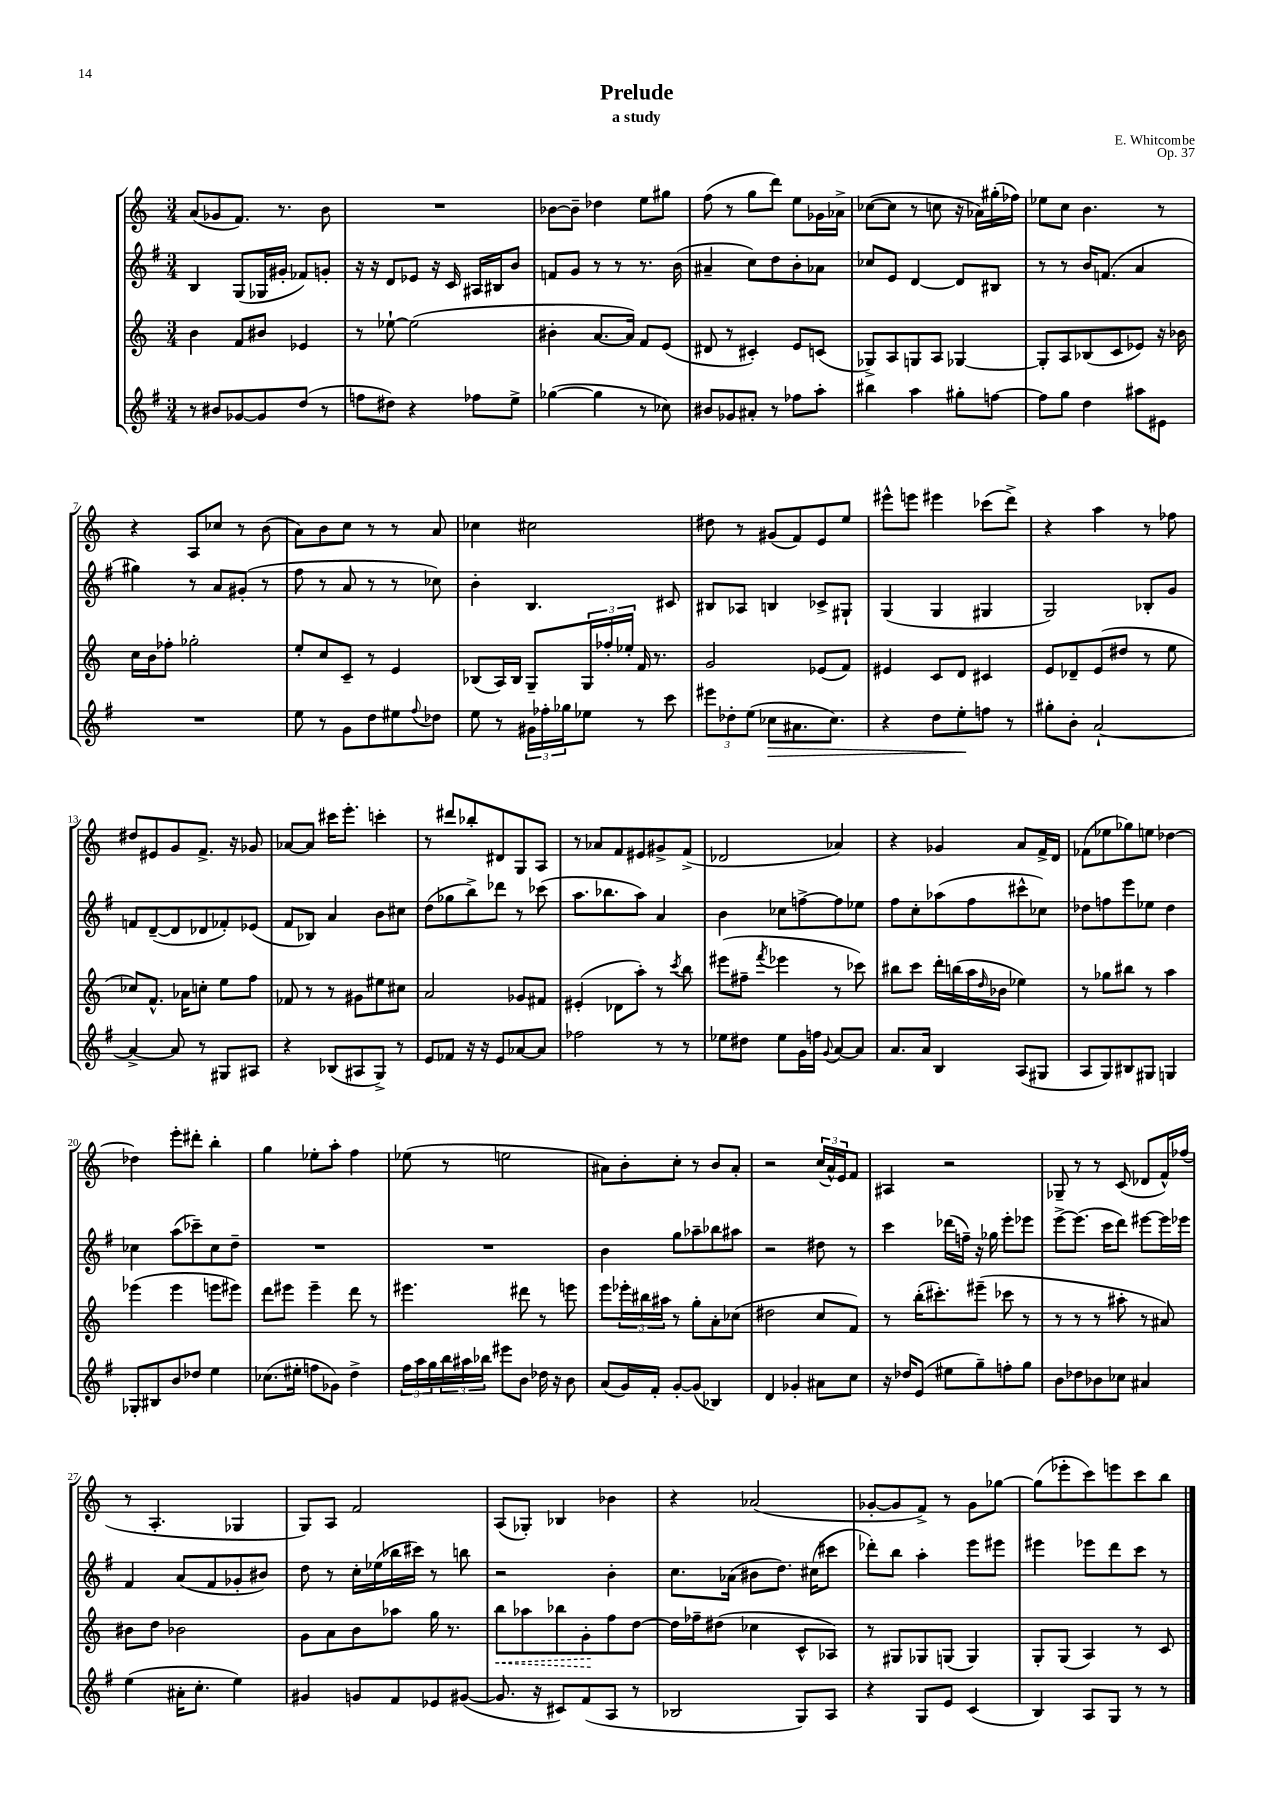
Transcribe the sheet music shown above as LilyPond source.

\header { title = "Prelude" composer = "E. Whitcombe" subtitle = "a study" opus = "Op. 37" }
<<
\new StaffGroup <<
\new Staff = "s0" {
    \clef treble \key c \major \numericTimeSignature \time 3/4
    a'8( ges'8 f'8.) r8. b'8 |
    R2. |
    bes'8~ bes'8-- des''4 e''8 gis''8 |
    f''8( r8 g''8 d'''8) e''8 ges'16 aes'16-> |
    ces''8~( ces''8 r8 c''8 r16 aes'16) gis''16-.( fes''16) |
    ees''8 c''8 b'4. r8 |
    r4 a8 ces''8 r8 b'8( |
    a'8) b'8 c''8 r8 r8 a'8 |
    ces''4 cis''2 |
    dis''8 r8 gis'8( f'8) e'8 e''8 |
    eis'''8-^ e'''8 eis'''4 ces'''8( d'''8->) |
    r4 a''4 r8 fes''8 |
    dis''8 eis'8 g'8 f'8.-> r16 ges'8 |
    aes'8~ aes'8 cis'''16 e'''8.-. c'''4-. |
    r8 dis'''8 bes''8-. dis'8 g8 a8 |
    r8 aes'8 f'8 eis'8 gis'8-> f'8->( |
    des'2 aes'4) |
    r4 ges'4 a'8 f'16-> d'16 |
    fes'8( ees''8 ges''8) e''8 des''4~ |
    des''4 e'''8-. dis'''8-. b''4-. |
    g''4 ees''8-. a''8-. f''4 |
    ees''8( r8 e''2 |
    ais'8) b'8-. c''8-. r8 b'8 ais'8-. |
    r2 \tuplet 3/2 { c''16( a'16-^) e'16 } f'8 |
    ais4 r2 |
    ges8-- r8 r8 c'8( des'8 f'16-^) fes''16( |
    r8 a4.-. ges4 |
    g8) a8 f'2 |
    a8( ges8-.) bes4 bes'4 |
    r4 aes'2( |
    ges'8~-. ges'8 f'8->) r8 ges'8 ges''8~ |
    ges''8( ees'''8-. c'''8) e'''8 c'''8 b''8 \bar "|." |
}
\new Staff = "s1" {
    \clef treble \key g \major \numericTimeSignature \time 3/4
    b4 g8( ges16 gis'16-. fes'8) g'8-. |
    r16 r16 d'8 ees'8 r16 c'16 ais16 bis16 b'8 |
    f'8 g'8 r8 r8 r8. b'16( |
    ais'4-- c''8) d''8 b'8-. aes'8 |
    ces''8 e'8 d'4~ d'8 bis8 |
    r8 r8 b'16 f'8.( a'4 |
    gis''4) r8 a'8 gis'8-.( r8 |
    fis''8 r8 a'8 r8 r8 ces''8) |
    b'4-. b4. cis'8 |
    bis8 aes8 b4 ces'8-> gis8-! |
    g4( g4 gis4 |
    g2) bes8-. g'8 |
    f'8 d'8~--( d'8 des'8 fes'8-.) ees'8( |
    fis'8 bes8) a'4 b'8 cis''8 |
    d''8( ges''8 b''8->) des'''8 r8 ces'''8( |
    a''8. bes''8. a''8) a'4 |
    b'4 ces''8 f''8~-> f''8 ees''8 |
    fis''8 c''8-. aes''8( fis''8 cis'''8-^ ces''8) |
    des''8 f''8 e'''8 ees''8 des''4 |
    ces''4 a''8( ces'''8--) ces''8 d''8-- |
    R2. |
    R2. |
    b'4 g''8 aes''8-- bes''8 ais''8 |
    r2 dis''8 r8 |
    c'''4 des'''16( f''16--) r16 ges''16 e'''8-. ees'''8 |
    e'''8~-> e'''8.( c'''16 d'''8) eis'''8~ eis'''16 ees'''16 |
    fis'4 a'8( fis'8 ges'8-. bis'8) |
    d''8 r8 c''16-. ees''16( bes''16 cis'''16) r8 b''8 |
    r2 b'4-. |
    c''8. aes'16( bis'8 d''8.) cis''16( cis'''8 |
    des'''8-.) b''8 a''4-. e'''8 eis'''8 |
    eis'''4 ees'''8 d'''8 c'''8 r8 \bar "|." |
}
\new Staff = "s2" {
    \clef treble \key c \major \numericTimeSignature \time 3/4
    b'4 f'8 bis'8 ees'4 |
    r8 ees''8~-! ees''2( |
    bis'4-. a'8.~ a'16) f'8 e'8( |
    dis'8 r8 cis'4-.) e'8 c'8( |
    ges8->) a8 g8 a8 ges4~ |
    ges8-. a8 bes8( c'8 ees'8) r16 bes'16 |
    c''16 b'16 fes''8-. ges''2-. |
    e''8-. c''8 c'8-- r8 e'4 |
    bes8( a16) bes16 g8-- \tuplet 3/2 { g16 fes''16-. ees''16-. } f'16 r8. |
    g'2 ees'8( f'8) |
    eis'4 c'8 d'8 cis'4 |
    e'8 des'8-- e'8( dis''8 r8 e''8 |
    ces''8) f'8.-^ aes'16 c''8-. e''8 f''8 |
    fes'8 r8 r8 gis'8 eis''8 cis''8 |
    a'2 ges'8 fis'8 |
    eis'4-.( des'8 a''8-.) r8 \acciaccatura { c'''8 } b''8 |
    eis'''8( fis''8-- \acciaccatura { f'''8 } ees'''4 r8 ces'''8) |
    bis''8 c'''8 d'''16-. b''16( a''16 \grace { d''16 } bes'16 ees''4) |
    r8 ges''8 bis''8 r8 a''4 |
    ees'''4( ees'''4 e'''8 eis'''8) |
    d'''8 eis'''8 eis'''4-- d'''8 r8 |
    eis'''4. dis'''8 r8 e'''8 |
    e'''8 \tuplet 3/2 { ees'''16-. bis''16 ais''16 } r8 g''8-. a'8-. ces''8( |
    dis''2 c''8 f'8) |
    r8 b''16-.( cis'''8.-.) eis'''8--( ces'''8 r8 |
    r8 r8 r8 ais''8-. r8 ais'8) |
    bis'8 d''8 bes'2 |
    g'8 a'8 b'8 aes''8 g''16 r8. |
    \once \override Hairpin.style = #'dashed-line b''8\< aes''8 bes''8 g'8-.\! f''8 d''8~ |
    d''16 fes''16-- dis''8( ces''4 c'8-^ aes8) |
    r8 gis8 ges8 g8( g4) |
    g8-. g8( a4) r8 c'8 \bar "|." |
}
\new Staff = "s3" {
    \clef treble \key g \major \numericTimeSignature \time 3/4
    r8 bis'8 ges'8~ ges'8 d''8( r8 |
    f''8 dis''8) r4 fes''8 e''8-> |
    ges''4~( ges''4 r8 ces''8) |
    bis'8 ges'8 ais'8-. r8 fes''8 a''8-. |
    bis''4 a''4 gis''8-. f''8~ |
    f''8 g''8 d''4 ais''8 eis'8 |
    R2. |
    e''8 r8 g'8 d''8 eis''8 \appoggiatura { fis''8 } des''8 |
    e''8 r8 \tuplet 3/2 { gis'16 fes''16-. ges''16 } ees''8 r8 c'''8 |
    \tuplet 3/2 { eis'''8 des''8-. e''8( } ces''8\> ais'8. ces''8.) |
    r4 d''8 e''8-.\! f''8 r8 |
    gis''8-. b'8-. a'2~-! |
    a'4~-> a'8 r8 gis8 ais8 |
    r4 bes8( ais8 g8->) r8 |
    e'8 fes'8 r16 r16 e'8 aes'8~ aes'8 |
    fes''2 r8 r8 |
    ees''8 dis''8 ees''8 g'16 f''16 \appoggiatura { g'8 } a'8~ a'8 |
    a'8. a'16 b4 a8( gis8 |
    a8 g8) bis8 gis8 g4 |
    ges8-. bis8 b'8 des''8 e''4 |
    ces''8.( eis''16-. f''8 ges'8) d''4-> |
    \tuplet 3/2 { fis''16 a''16 g''16 } \tuplet 3/2 { b''16 ais''16 bes''16 } eis'''8 b'8 des''16 r16 b'8 |
    a'8( g'16) fis'16-. g'8~-. g'8( bes4) |
    d'4 ges'4-. ais'8 c''8 |
    r16 des''16 e'8( eis''8 g''8--) f''8-. g''8 |
    b'8 des''8 bes'8 ces''8 ais'4 |
    e''4( ais'16-. c''8.-. e''4) |
    gis'4 g'8 fis'8 ees'8 gis'8~( |
    gis'8. r16 cis'8) fis'8( a8 r8 |
    bes2 g8) a8 |
    r4 g8 e'8 c'4( |
    b4) a8 g8 r8 r8 \bar "|." |
}
>>
>>
